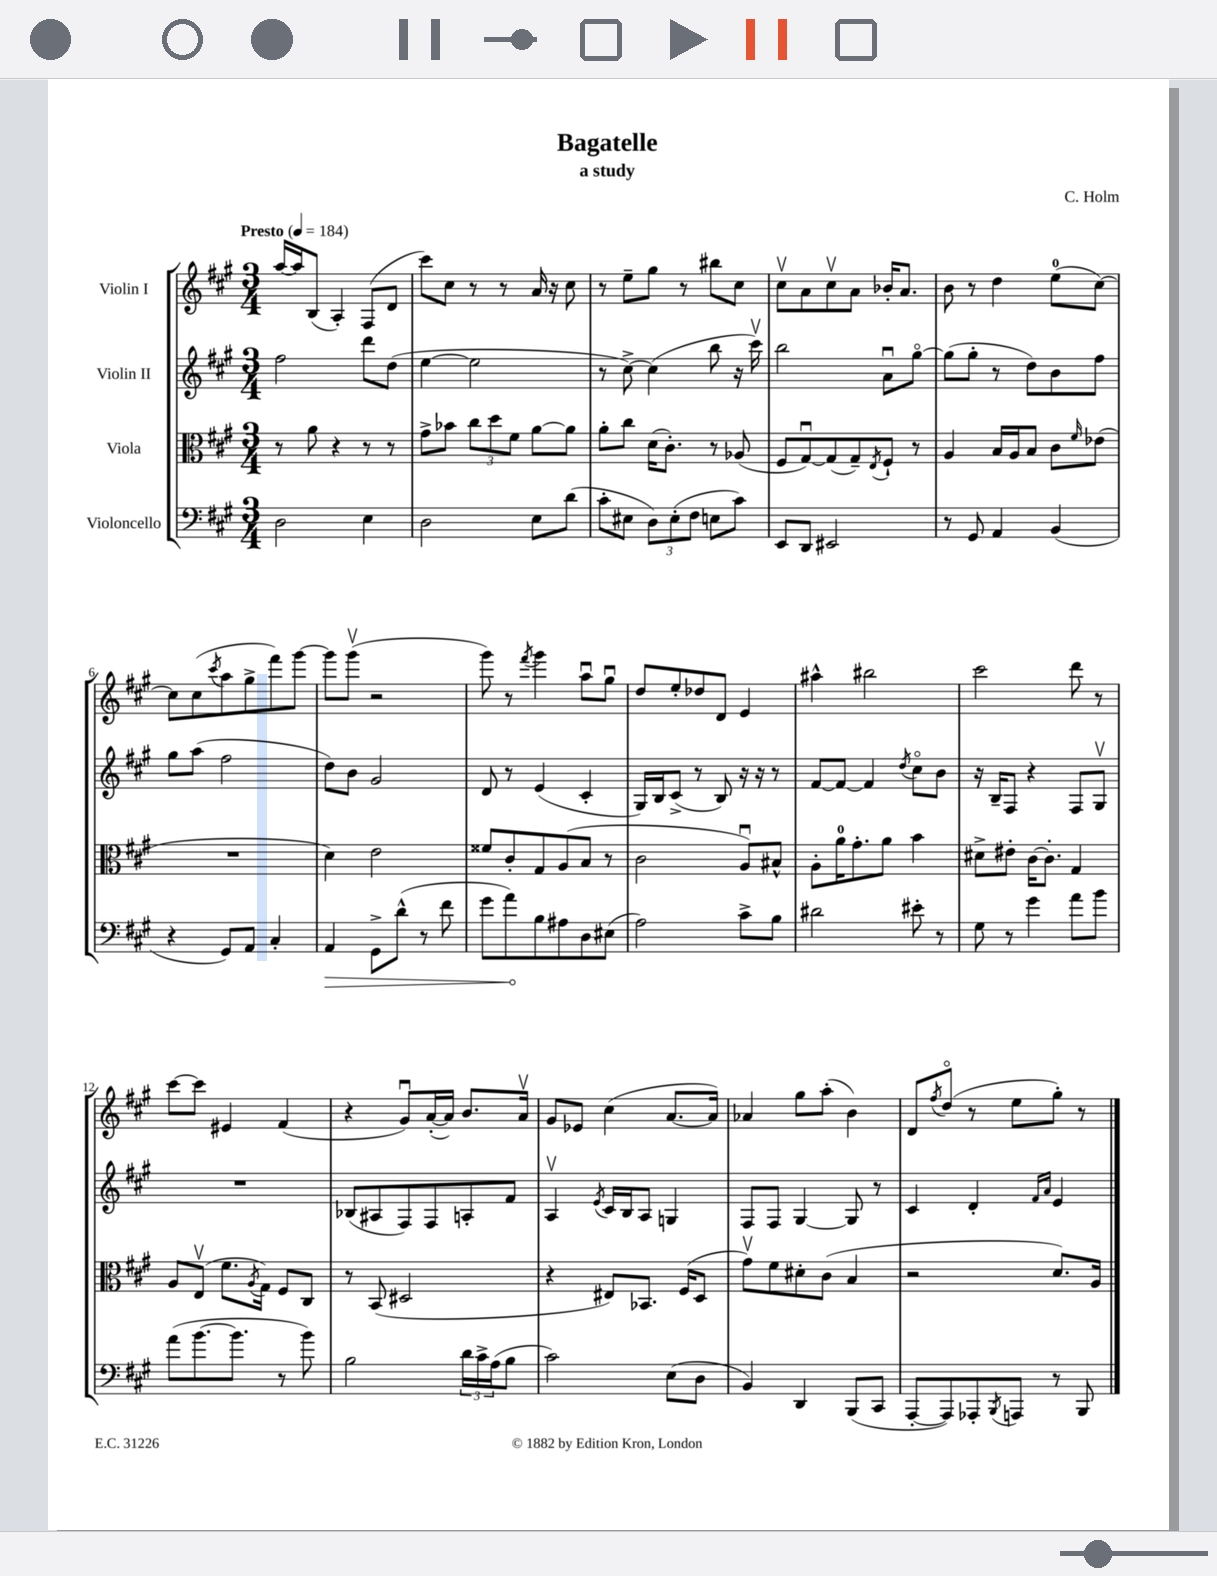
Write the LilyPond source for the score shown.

\header { title = "Bagatelle" composer = "C. Holm" subtitle = "a study" }
<<
\new StaffGroup <<
\new Staff = "s0" \with { instrumentName = "Violin I" } {
    \clef treble \key a \major \numericTimeSignature \time 3/4 \tempo "Presto" 4 = 184
    a''16~ a''16 b8( a4-.) fis8( d'8 |
    cis'''8) cis''8 r8 r8 a'16 r16 cis''8 |
    r8 e''8-- gis''8 r8 bis''8 cis''8 |
    cis''8\upbow a'8 cis''8\upbow a'8 bes'16-. a'8. |
    b'8 r8 d''4 e''8-0( cis''8~) |
    cis''8 cis''8( \acciaccatura { cis'''8 } a''8 gis''8-> fis'''8) gis'''8~ |
    gis'''8 gis'''8\upbow( r2 |
    gis'''8) r8 \acciaccatura { fis'''8 } gis'''4 a''8\downbow gis''8\downbow |
    d''8 e''8-. des''8 d'8 e'4 |
    ais''4-^ bis''2 |
    cis'''2 d'''8 r8 |
    cis'''8~ cis'''8 eis'4 fis'4( |
    r4 gis'8\downbow) a'16~-.( a'16) b'8. a'16\upbow |
    gis'8 ees'8 cis''4( a'8.~ a'16) |
    aes'4 gis''8 a''8-.( b'4) |
    d'8 \acciaccatura { fis''8 } d''8\flageolet( r8 e''8 gis''8-.) r8 \bar "|." |
}
\new Staff = "s1" \with { instrumentName = "Violin II" } {
    \clef treble \key a \major \numericTimeSignature \time 3/4
    fis''2 d'''8 d''8( |
    e''4~ e''2 |
    r8 cis''8~->) cis''4( b''8 r16 cis'''16\upbow) |
    b''2 a'8\downbow gis''8~\flageolet |
    gis''8( gis''8-. r8 d''8) b'8 fis''8 |
    gis''8 a''8( fis''2 |
    d''8) b'8 gis'2 |
    d'8 r8 e'4( cis'4-. |
    gis16) b16 cis'8->( r8 b8) r16 r16 r8 |
    fis'8~ fis'8~ fis'4 \acciaccatura { d''8 } cis''8\flageolet b'8 |
    r16 b16-- fis8 r4 fis8 gis8\upbow |
    R2. |
    bes8( ais8 fis8) fis8 a8-. fis'8 |
    a4\upbow \acciaccatura { e'8 } cis'16 b16 a8 g4 |
    fis8 fis8 gis4~ gis8 r8 |
    cis'4 d'4-. \grace { fis'16 a'16 } e'4 \bar "|." |
}
\new Staff = "s2" \with { instrumentName = "Viola" } {
    \clef alto \key a \major \numericTimeSignature \time 3/4
    r8 a'8 r4 r8 r8 |
    gis'8-> bes'8 \tuplet 3/2 { cis''8 d''8 fis'8 } a'8~ a'8 |
    a'8-. cis''8 d'16( cis'8.-.) r8 aes8( |
    fis8 gis8~\downbow) gis8( gis8--) \acciaccatura { e8 } fis8-! r8 |
    a4 b16 a16 b8 cis'8 \grace { fis'16 } ees'8( |
    R2. |
    d'4) e'2 |
    fisis'8 cis'8-. gis8 a8( b8 r8 |
    cis'2 a8\downbow) bis8-^ |
    a8-. a'16-0 gis'8.-. a'8 b'4 |
    dis'8-> eis'8-. cis'16~ cis'8.-. gis4 |
    a8 e8\upbow( fis'8. \acciaccatura { a8 } gis16) fis8 cis8 |
    r8 b,8( dis2 |
    r4 eis8) bes,8. fis16( d8 |
    gis'8\upbow) fis'8 dis'8-. cis'8( b4 |
    r2 d'8.) a16 \bar "|." |
}
\new Staff = "s3" \with { instrumentName = "Violoncello" } {
    \clef bass \key a \major \numericTimeSignature \time 3/4
    d2 e4 |
    d2 e8 d'8( |
    cis'8-. eis8 \tuplet 3/2 { d8) eis8-.( fis8 } e8 cis'8) |
    e,8 d,8 eis,2 |
    r8 gis,8 a,4 b,4( |
    r4 gis,8) a,8 cis4-. |
    \once \override Hairpin.circled-tip = ##t a,4\> gis,8-> d'8-^( r8 fis'8 |
    gis'8 a'8\!) b8 ais8 d8 eis8( |
    a2) cis'8-> b8 |
    dis'2 eis'8-. r8 |
    gis8 r8 gis'4 a'8 b'8 |
    a'8( b'8.~ b'8. r8 b'8) |
    b2 \tuplet 3/2 { d'16 cis'16-> a16( } b8 |
    cis'2) e8( d8 |
    b,4) d,4 b,,8( cis,8 |
    a,,8~-. a,,8) aes,,8-. \acciaccatura { b,,8 } a,,8 r8 b,,8 \bar "|." |
}
>>
>>
